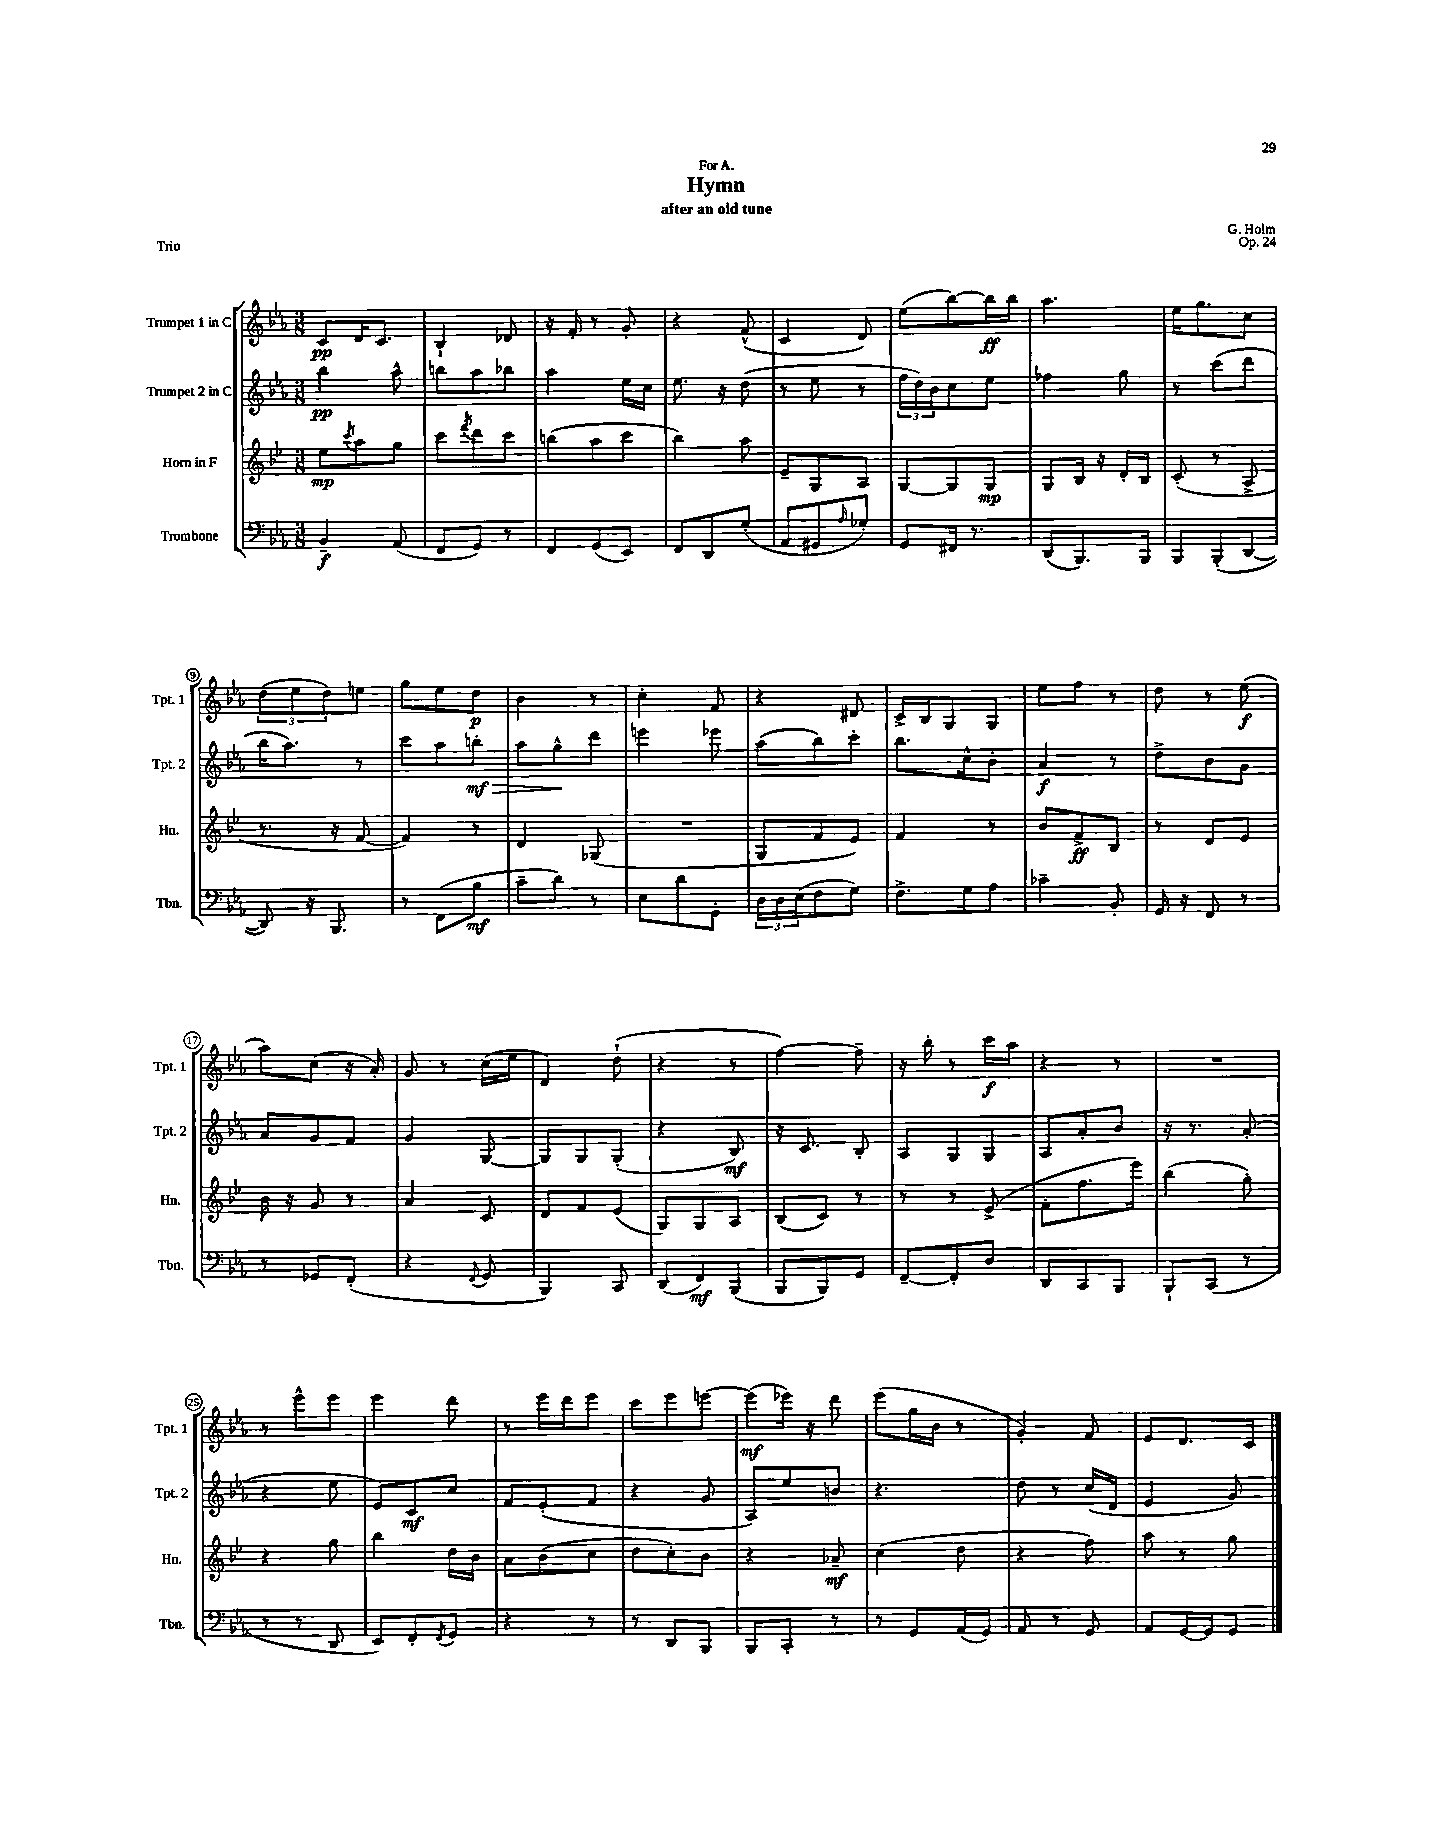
\header { title = "Hymn" composer = "G. Holm" subtitle = "after an old tune" dedication = "For A." opus = "Op. 24" piece = "Trio" }
<<
\new StaffGroup <<
\new Staff = "s0" \with { instrumentName = "Trumpet 1 in C" shortInstrumentName = "Tpt. 1" } {
    \clef treble \key ees \major \numericTimeSignature \time 3/8
    c'8\pp d'16 c'8. |
    bes4-! des'8 |
    r16 f'16-. r8 g'8-. |
    r4 f'8-^( |
    c'4 d'8) |
    ees''8( bes''8~) bes''16\ff bes''16 |
    aes''4. |
    ees''16 g''8. c''8 |
    \tuplet 3/2 { d''8( ees''8 d''8) } e''8 |
    g''8 ees''8 d''8\p |
    bes'4 r8 |
    c''4-. f'8 |
    r4 dis'8 |
    c'16-> bes16 g8 g8 |
    ees''8 f''8 r8 |
    d''8 r8 ees''8\f( |
    aes''8) c''8( r16 aes'16-.) |
    g'8 r8 c''16( ees''16 |
    d'4) d''8-!( |
    r4 r8 |
    f''4~) f''8-- |
    r16 bes''16-. r8 c'''16\f aes''16 |
    r4 r8 |
    R4. |
    r8 ees'''8-^ ees'''8 |
    ees'''4 d'''8 |
    r8 ees'''16 d'''16 ees'''8 |
    c'''8 ees'''8 e'''8~ |
    e'''8\mf( ees'''16) r16 d'''8 |
    ees'''8( g''16 bes'16 r8 |
    g'4-.) f'8 |
    ees'8 d'8. c'16 \bar "|." |
}
\new Staff = "s1" \with { instrumentName = "Trumpet 2 in C" shortInstrumentName = "Tpt. 2" } {
    \clef treble \key ees \major \numericTimeSignature \time 3/8
    bes''4\pp aes''8-^ |
    b''8 aes''8 bes''8 |
    aes''4 ees''16 c''16 |
    ees''8. r16 d''8( |
    r8 ees''8 r8 |
    \tuplet 3/2 { f''16 d''16) bes'16 } c''8 ees''8 |
    fes''4 g''8 |
    r8 c'''8( d'''8 |
    bes''16 aes''8.) r8 |
    c'''8 aes''8 b''8-.\mf\> |
    aes''8 g''8-^\! d'''8 |
    e'''4 ees'''8 |
    aes''8( bes''8) c'''8-. |
    bes''8. c''16-^ bes'8-. |
    aes'4\f r8 |
    d''8-> bes'8 g'8 |
    aes'8 g'8 f'8 |
    g'4 g8~ |
    g8 g8 g8-.( |
    r4 bes8\mf) |
    r16 c'8. bes8-. |
    aes8 g8 g8 |
    aes8 aes'8-. bes'8 |
    r16 r8. aes'8-.( |
    r4 ees''8 |
    ees'8) c'8\mf c''8 |
    f'8 ees'8-.( f'8 |
    r4 g'8 |
    aes8) ees''8 b'8 |
    r4. |
    d''8 r8 c''16( d'16 |
    ees'4 g'8) \bar "|." |
}
\new Staff = "s2" \with { instrumentName = "Horn in F" shortInstrumentName = "Hn." } {
    \clef treble \key bes \major \numericTimeSignature \time 3/8
    ees''8\mp \acciaccatura { c'''8 } a''8 g''8 |
    c'''8 \acciaccatura { f'''8 } d'''8 c'''8 |
    b''8( a''8 c'''8 |
    bes''4) a''8 |
    ees'8-- g8 a8 |
    g8~ g8 g8\mp |
    g8 bes16 r16 d'16-. bes16 |
    c'8-.( r8 a8-> |
    r8. r16 f'8~ |
    f'4) r8 |
    d'4 ges8( |
    R4. |
    g8 f'8 ees'8) |
    f'4 r8 |
    bes'8 f'8->\ff bes8 |
    r8 d'8 ees'8 |
    bes'16 r16 g'8 r8 |
    a'4 c'8 |
    d'8 f'8 ees'8( |
    g8) g8 a8 |
    bes8( c'8) r8 |
    r8 r8 ees'8->( |
    f'8-. f''8. ees'''16) |
    bes''4( g''8-.) |
    r4 g''8 |
    bes''4 d''16 bes'16 |
    a'8 bes'8( c''8 |
    d''8 c''8-.) bes'8 |
    r4 aes'8--\mf |
    c''4( d''8 |
    r4 f''8) |
    a''8 r8 g''8 \bar "|." |
}
\new Staff = "s3" \with { instrumentName = "Trombone" shortInstrumentName = "Tbn." } {
    \clef bass \key ees \major \numericTimeSignature \time 3/8
    bes,4--\f aes,8( |
    f,8 g,8) r8 |
    f,8 g,8( ees,8) |
    f,8 d,8 g8-.( |
    aes,8 gis,8 \grace { aes16 } ges8-.) |
    g,8 fis,16 r8. |
    d,8( bes,,8.) bes,,16 |
    bes,,8 bes,,8-.( d,8~ |
    d,8) r16 bes,,8. |
    r8 f,8( bes8\mf |
    c'8-- d'8) r8 |
    ees8 d'8 g,8-. |
    \tuplet 3/2 { d16 d16 ees16( } f8 g8) |
    f8.-> g16 aes8 |
    ces'4-- bes,8-. |
    g,16 r16 f,8 r8 |
    r8 ges,8 f,8-.( |
    r4 \appoggiatura { f,8 } g,8 |
    bes,,4) c,8 |
    d,8( f,8\mf) bes,,8( |
    bes,,8 bes,,8) g,8 |
    f,8~-- f,8-. d8 |
    d,8 c,8 bes,,8 |
    bes,,8-! c,8( r8 |
    r8 r8 d,8 |
    ees,8) f,8-. \acciaccatura { f,8 } g,8 |
    r4 r8 |
    r8 d,8 bes,,8 |
    bes,,8 c,8-. r8 |
    r8 g,8 aes,16( g,16) |
    aes,8 r8 g,8 |
    aes,8 g,16~ g,16 g,8 \bar "|." |
}
>>
>>
\layout { \context { \Score \override BarNumber.stencil = #(make-stencil-circler 0.1 0.3 ly:text-interface::print) } }
